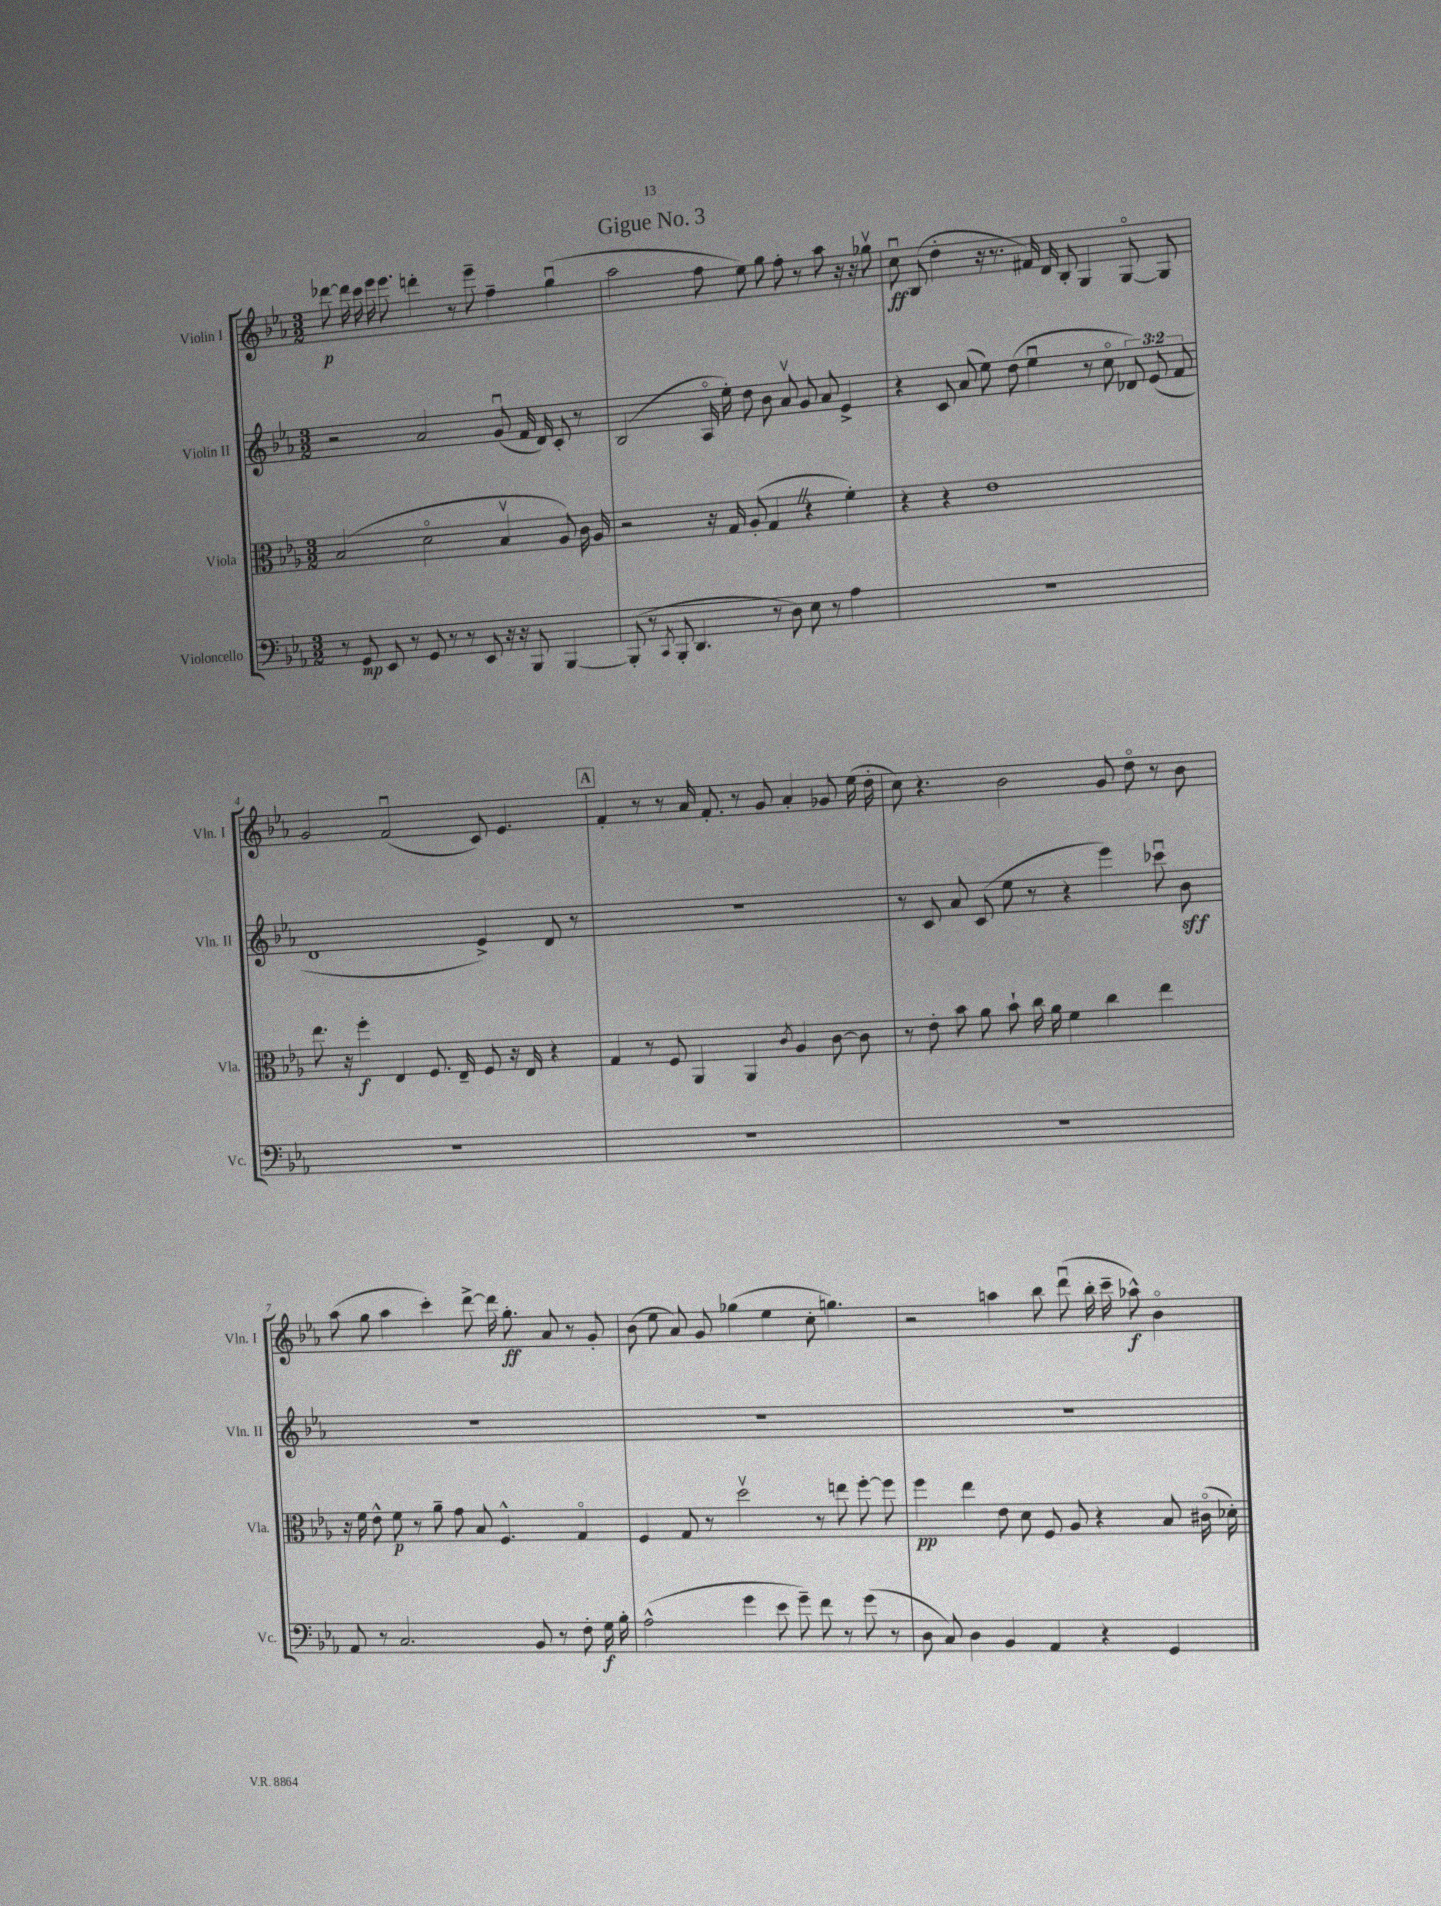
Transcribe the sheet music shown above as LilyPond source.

\header { title = "Gigue No. 3" }
<<
\new StaffGroup <<
\new Staff = "s0" \with { instrumentName = "Violin I" shortInstrumentName = "Vln. I" } {
    \clef treble \key ees \major \numericTimeSignature \time 3/2
    \autoBeamOff des'''8~\p des'''16 c'''16 ees'''16 ees'''8. d'''4-. r8 ees'''8-- f''4-- g''4\downbow( |
    aes''2 f''8 ees''8) g''8 f''8-. r8 aes''8 r16 r16 ges''8\upbow |
    c''8\downbow\ff bes8( d''4-. r16 r8. fis'16) d'16 bes8-. g4 g8~\flageolet g8 |
    g'2 f'2\downbow( c'8) ees'4. |
    \mark \markup { \box "A" } f'4-. r8 r8 aes'16 f'8.-. r8 g'8 aes'4-. ges'8 ees''16( d''16-. |
    c''8) r4. bes'2 g'8 d''8\flageolet r8 bes'8 |
    aes''8( g''8 aes''4 c'''4-.) d'''8~-> d'''16 g''8.-.\ff aes'8 r8 g'8-. |
    bes'8( ees''8 aes'8) g'8 ges''4( ees''4 c''8-. g''4.) |
    r2 a''4 bes''8 d'''8\downbow( bes''16-. c'''16-- aes''8-^\f) bes'4\flageolet \bar "|." |
}
\new Staff = "s1" \with { instrumentName = "Violin II" shortInstrumentName = "Vln. II" } {
    \clef treble \key ees \major \numericTimeSignature \time 3/2 \override Staff.TupletNumber.text = #tuplet-number::calc-fraction-text
    \autoBeamOff r2 aes'2 g'8\downbow( f'16 d'16) c'8-. r8 |
    bes2( aes16\flageolet ees''16-.) d''8 bes'8 aes'8\upbow g'8 aes'8 ees'4-> |
    r4 c'8 aes'8( ees''8) d''8( ees''4\downbow r8 c''8\flageolet \tuplet 3/2 { des'8) ees'8( f'8 } |
    d'1 ees'4->) d'8 r8 |
    \mark \markup { \box "A" } R1. |
    r8 c'8 aes'8 c'8( ees''8 r8 r4 ees'''4) ces'''8\downbow bes'8\sff |
    R1. |
    R1. |
    R1. \bar "|." |
}
\new Staff = "s2" \with { instrumentName = "Viola" shortInstrumentName = "Vla." } {
    \clef alto \key ees \major \numericTimeSignature \time 3/2
    \autoBeamOff bes2( d'2\flageolet bes4\upbow aes8) c'16 aes16 |
    r2 r16 g16 aes8-.( g4 \once \override BreathingSign.text = \markup { \musicglyph "scripts.caesura.straight" } \breathe r4 f'4-.) |
    r4 r4 ees'1 |
    ees''8. r16 f''4-.\f ees4 f8. ees16-- f8 r16 ees16 r4 |
    \mark \markup { \box "A" } g4 r8 f8 aes,4 aes,4 \acciaccatura { c'8 } aes4 c'8~ c'8 |
    r8 ees'8-. bes'8 aes'8 bes'8-! c''16 aes'16 f'4 c''4 ees''4 |
    r16 f'16 ees'8-^ f'8\p r8 aes'8-- g'8 bes8 f4.-^ g4\flageolet |
    f4 g8 r8 d''2\upbow r8 e''8 f''8~-. f''8 |
    f''4\pp ees''4 ees'8 d'8 f8 aes8 r4 bes8 cis'16\flageolet( des'16-.) \bar "|." |
}
\new Staff = "s3" \with { instrumentName = "Violoncello" shortInstrumentName = "Vc." } {
    \clef bass \key ees \major \numericTimeSignature \time 3/2
    \autoBeamOff r8 g,8\mp ees,8 r8 g,8 r8 r8 ees,8 r16 r16 bes,,8 bes,,4~ |
    bes,,8-.( r8 \acciaccatura { c,8 } bes,,8-. d,4. r8 d8) ees8 r8 aes4 |
    R1. |
    R1. |
    \mark \markup { \box "A" } R1. |
    R1. |
    aes,8 r8 c2. bes,8 r8 f8-. g16\f bes16-. |
    aes2-^( g'4 ees'8 g'8--) f'8 r8 g'8( r8 |
    d8 c8) d4 bes,4 aes,4 r4 g,4 \bar "|." |
}
>>
>>
